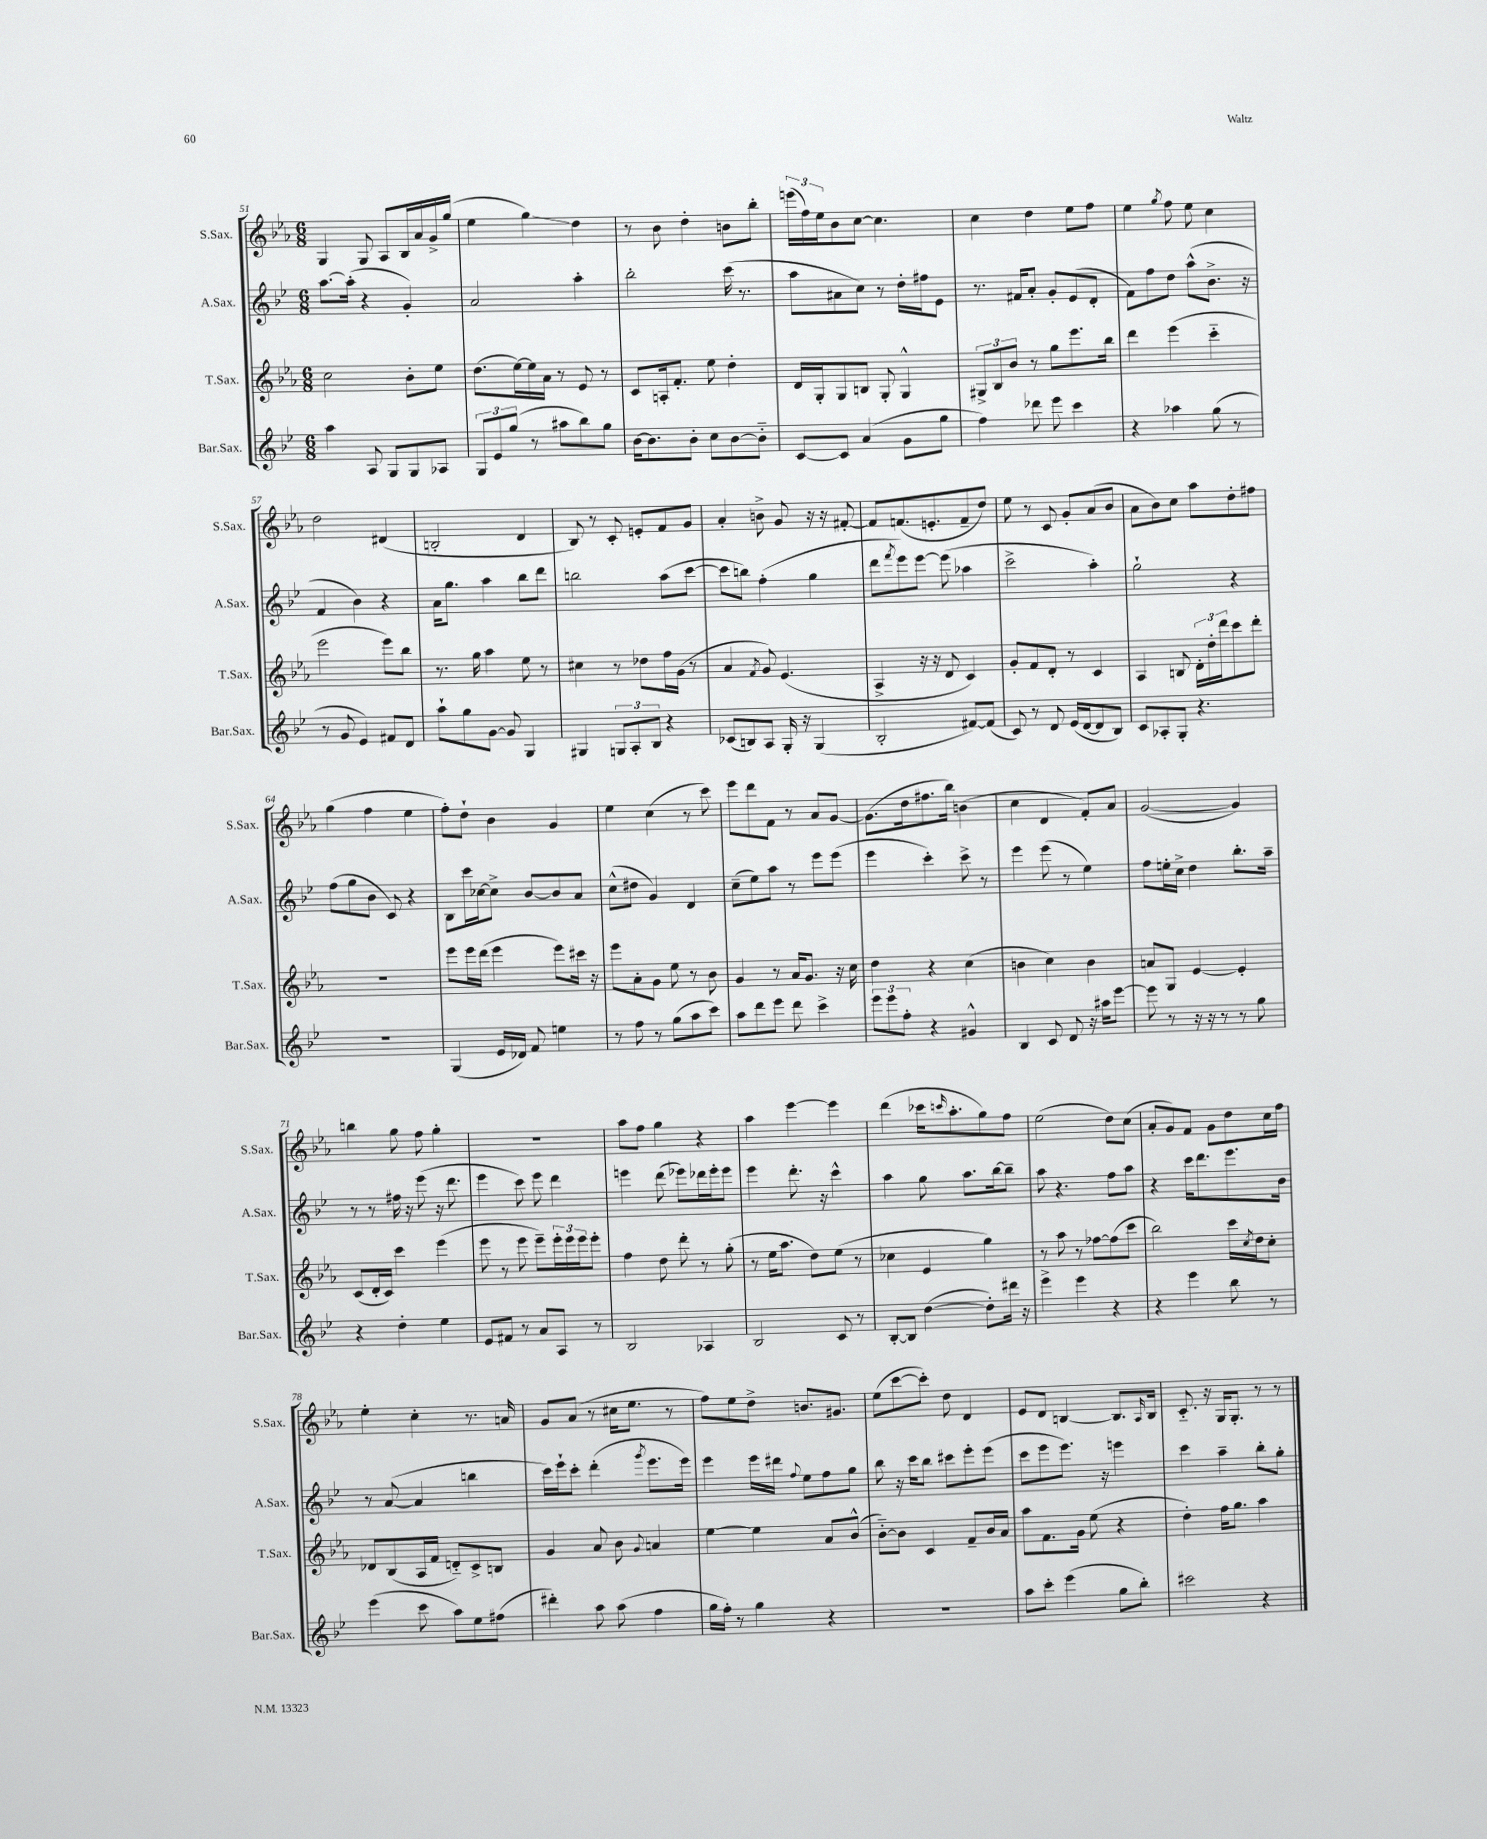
<<
\new StaffGroup <<
\new Staff = "s0" \with { instrumentName = "S.Sax." shortInstrumentName = "S.Sax." } {
    \clef treble \key ees \major \numericTimeSignature \time 6/8
    g4 g8 aes8 bes16 aes'16 g'16-> g''16( |
    ees''4 g''4\glissando) d''4 |
    r8 bes'8 d''4-. b'8 bes''8-. |
    \tuplet 3/2 { e'''16( f''16) ees''16 } bes'8 c''8~ c''4. |
    c''4 d''4 ees''8 f''8 |
    ees''4 \acciaccatura { g''8 } f''8 ees''8 c''4 |
    d''2 dis'4( |
    b2-. d'4 |
    bes8) r8 c'8-. e'8-. f'8 g'8 |
    aes'4-. b'8-> g'8 r16 r16 fis'8~-. |
    fis'8 f'8.( e'8.-. f'8-- d''8) |
    ees''8 r8 c'8 g'8-. aes'8( bes'8 |
    aes'8 bes'8) c''8 aes''8 d''8-. fis''8 |
    g''4( f''4 ees''4 |
    f''8-.) d''8-! bes'4 g'4 |
    ees''4 c''4( r8 c'''8) |
    ees'''8 d'''8 f'8 r8 aes'8 g'8~ |
    g'8.( d''16 fis''8. bes''16) b'4( |
    c''4 d'4 f'8-.) aes'8 |
    g'2~( g'4) |
    b''4 g''8 f''8 g''4-. |
    R2. |
    aes''8 f''8 g''4 r4 |
    aes''4 ees'''4~ ees'''4 |
    d'''4( ces'''16 \grace { c'''16 } aes''8.-. g''8) f''8 |
    ees''2( d''8) c''8( |
    aes'8-. g'8) f'8 g'8 d''8 c''16 f''16 |
    ees''4-. c''4-. r8. a'16 |
    g'8 aes'8( r8 cis''16 ees''8. r8 |
    f''8) ees''8 d''8-> b'8. gis'8. |
    ees''8( c'''8~ c'''8-.) d''8 d'4 |
    ees'8 d'8 b4~ b8. \grace { aes16 } b16 |
    c'8.-_ r16 g16 g8.-. r8 r8 \bar "|." |
}
\new Staff = "s1" \with { instrumentName = "A.Sax." shortInstrumentName = "A.Sax." } {
    \clef treble \key bes \major \numericTimeSignature \time 6/8
    a''8.~ a''16-.( r4 g'4-.) |
    a'2 a''4-. |
    bes''2-. c'''16( r8. |
    a''8 ais'8 c''8) r8 d''16-. fis''16 ees'8 |
    r8. fis'16 a'8-. g'8-. ees'8( d'8-. |
    f'8) f''8 d''8 a''8-^( bes'8.-> r16 |
    f'4 bes'4) r4 |
    a'16 g''8. a''4 bes''8 d'''8 |
    b''2 a''8( c'''8~ |
    c'''8 b''8) f''4-.( g''4 |
    d'''8 \acciaccatura { f'''8 } ees'''8) ees'''8~ ees'''8( aes''4 |
    c'''2-> a''4-.) |
    g''2-! r4 |
    f''8( g''8 bes'8 c'8) r4 |
    bes8 c'''16 ces''16~ ces''8-> bes'8~ bes'8 a'8 |
    c''8-^( dis''8 g'4) d'4 |
    c''8--( ees''8) a''8 r8 ees'''8 ees'''8( |
    ees'''4 c'''4-.) c'''8-> r8 |
    ees'''4 ees'''8( r8 ees''4) |
    f''8 e''16-. c''16-> d''4 bes''8.-. a''16-- |
    r8 r8 fis''16 r16 ees'''8( r16 d'''8. |
    ees'''4 c'''8) ees'''8 d'''4 |
    e'''4 d'''8( ees'''8) des'''16 ees'''16-. ees'''8 |
    ees'''4 d'''8.-. r16 c'''4-^ |
    a''4 g''8 a''8. bes''16~ bes''8-- |
    a''8 r4. f''8 a''8 |
    r4 c'''16 d'''8. ees'''8. bes'16 |
    r8 a'8~( a'4 b''4 |
    c'''16) ees'''16-! c'''8-. d'''4-.( \acciaccatura { g'''8 } ees'''8. ees'''16) |
    ees'''4 ees'''16 dis'''16 \appoggiatura { f''8 } ees''8 f''8 g''8 |
    bes''8 r16 c'''16 bes''8 cis'''8 ees'''8-. ees'''8( |
    c'''8 ees'''8 ees'''8.) r16 e'''4 |
    c'''4 a''4-- bes''8-. g''8-. \bar "|." |
}
\new Staff = "s2" \with { instrumentName = "T.Sax." shortInstrumentName = "T.Sax." } {
    \clef treble \key ees \major \numericTimeSignature \time 6/8
    c''2 bes'8-. ees''8 |
    d''8.( ees''16~) ees''16 aes'16 r8 ees'8 r8 |
    c'8 a16-. f'8.-. ees''8 d''4-. |
    d'16 g16-. g8 b8 g8-. g4-^ |
    \tuplet 3/2 { gis8-> bes8 bes'8 } r8 g''8 ees'''8. bes''16 |
    d'''4 ees'''4( c'''4-_ |
    ees'''2 ees'''8) bes''8 |
    r8. g''16 aes''4 ees''8 r8 |
    cis''4 r8 des''8 f''16 g'16( r8 |
    aes'4 \acciaccatura { f'8 } g'8) ees'4.( |
    aes4-> r16 r16 d'8 c'4) |
    g'8-. f'8 d'8-. r8 c'4 |
    aes4 b8 \tuplet 3/2 { d'16-. d''16-. d'''16 } c'''8 d'''8-. |
    R2. |
    ees'''8 ees'''16 d'''16( ees'''4 ees'''8) cis'''16 r16 |
    ees'''8 aes'8-. g'8 ees''8 r8 bes'8 |
    g'4 r8 aes'16 g'8. r16 c''16 |
    d''4 r4 c''4( |
    b'4 c''4) b'4 |
    a'8 g8 ees'4~ ees'4-. |
    c'8( d'16-. c'16) c'''4 ees'''4( |
    ees'''8 r8 ees'''8 ees'''8--) \tuplet 3/2 { ees'''16-. ees'''16 ees'''16 } ees'''8-. |
    f''4 d''8 d'''8-. r8 g''8-.( |
    r8 ees''16 aes''8. d''8) ees''8( r8 |
    ces''4 ees'4 g''4) |
    r8 aes''8 r8 fes''8~ fes''8( c'''8 |
    bes''2) c'''16 \acciaccatura { c''8 } d''16 c''8-. |
    des'8 bes8( aes16 f'16 d'8-_) c'8-> b8 |
    g'4 aes'8 bes'8 \appoggiatura { g'8 } a'4 |
    ees''4~ ees''4 aes'8 bes'8-^( |
    bes'8~-_) bes'8 c'4 f'8-- bes'16 aes'16 |
    aes''8 f'8. g'16 ees''8( r4 |
    d''4-.) f''16 g''8. aes''4 \bar "|." |
}
\new Staff = "s3" \with { instrumentName = "Bar.Sax." shortInstrumentName = "Bar.Sax." } {
    \clef treble \key bes \major \numericTimeSignature \time 6/8
    a''4 a8 g8 g8 aes8 |
    \tuplet 3/2 { g8 ees'8 g''8( } r8 ais''8 bes''8) g''8 |
    bes'16~ bes'8. bes'8-. c''8 bes'8~ bes'8-_ |
    c'8~ c'8 a'4( g'8 g''8 |
    f''4) des'''8 ees'''8 c'''4 |
    r4 aes''4 g''8( r8 |
    r8 g'8 ees'4) fis'8 d'8 |
    a''8-! g''8 g'8~ g'8 g4 |
    gis4 \tuplet 3/2 { g8 a8-. bes8 } r4 |
    ces'8( b8) a8 g16-. r16 g4( |
    bes2-. fis'8~) fis'8( |
    c'8) r8 d'8 ees'16( d'16~ d'8 bes8) |
    c'8 aes8-. g8-. r4. |
    R2. |
    g4( ees'16 des'16) f'8 e''4 |
    r8 f''8 r8 g''8( a''8 c'''8) |
    a''8 d'''8 ees'''8 d'''8 c'''4-> |
    \tuplet 3/2 { ees'''8 ees'''8 f''8-. } r4 gis'4-^ |
    bes4 c'8 d'8 r16 ais''16 ees'''8~ |
    ees'''8 r8 r16 r16 r8 r8 g''8 |
    r4 d''4-. ees''4 |
    ees'8 fis'8 r8 a'8 a8 r8 |
    bes2 aes4 |
    bes2 c'8 r8 |
    bes8~-. bes8 d''4~( d''8-.) dis'''16 r16 |
    ees'''4-> ees'''4 r4 |
    r4 ees'''4 bes''8 r8 |
    ees'''4( c'''8 a''8) ees''8 fis''8( |
    dis'''4-.) a''8 a''8( f''4 |
    g''16 f''16-.) r8 g''4 r4 |
    R2. |
    a''8 c'''8-. ees'''4( g''8 bes''8-.) |
    cis'''2 r4 \bar "|." |
}
>>
>>
\layout { \context { \Score currentBarNumber = #51 } }
